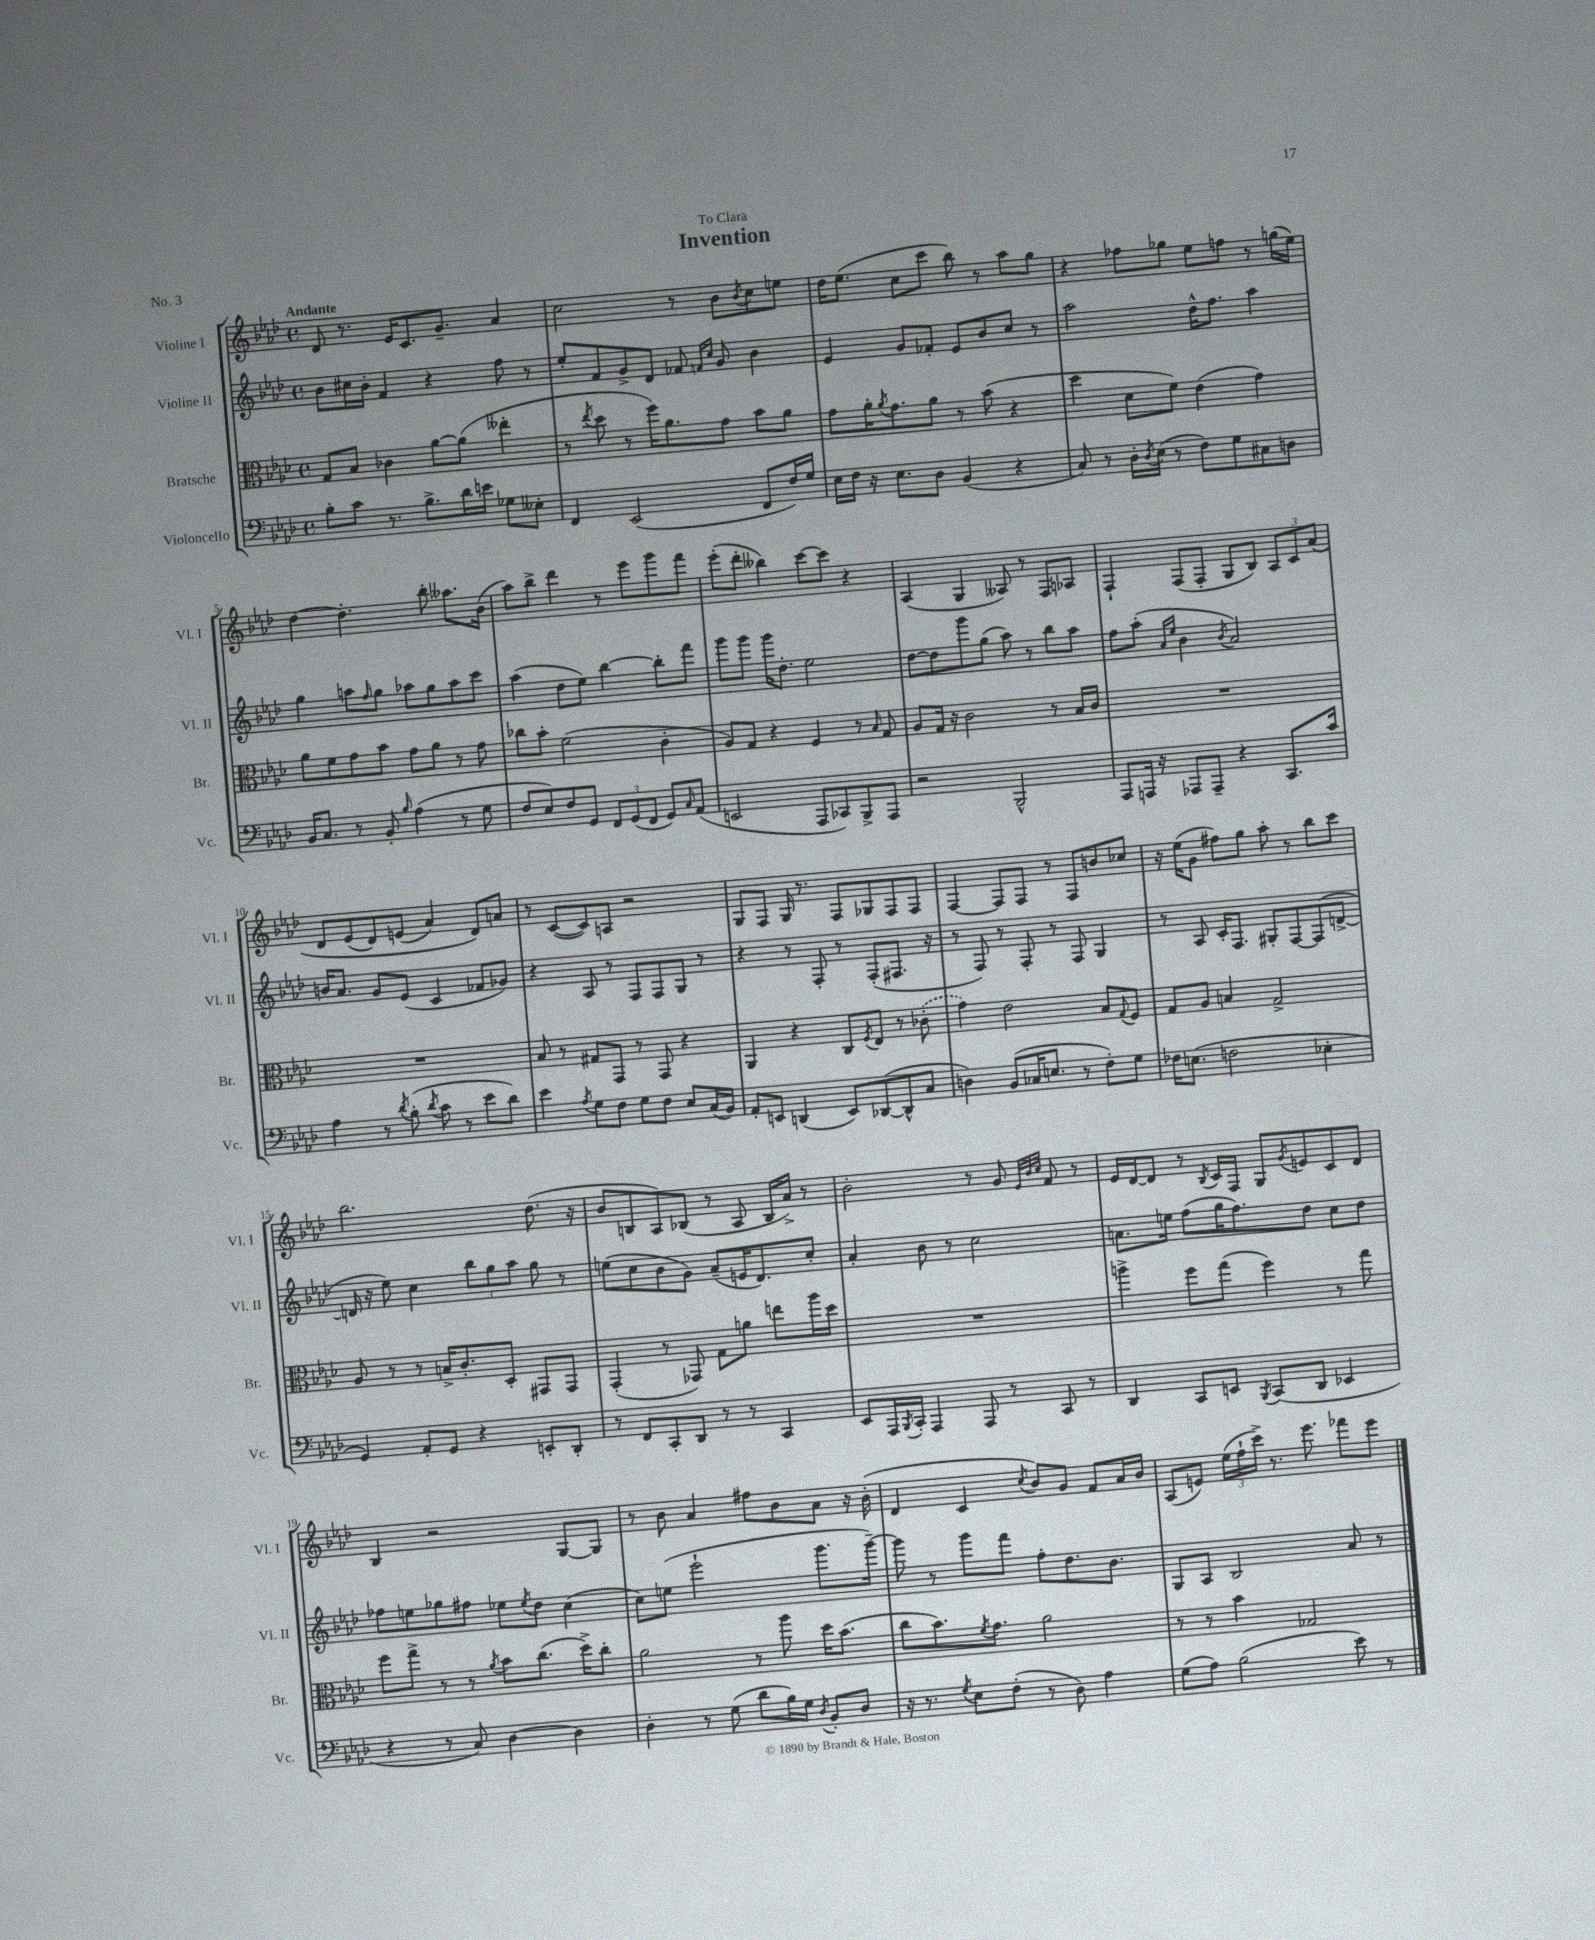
\header { title = "Invention" dedication = "To Clara" piece = "No. 3" }
<<
\new StaffGroup <<
\new Staff = "s0" \with { instrumentName = "Violine I" shortInstrumentName = "Vl. I" } {
    \clef treble \key aes \major \defaultTimeSignature \time 4/4 \tempo "Andante"
    des'8 r8. ees'16 c'8. g'8.-- aes'4 |
    c''2 r8 bes'8 \acciaccatura { bes'8 } c''8 e''8 |
    des''16 ees''8.( c''8 c'''8 bes''8) r8 aes''8 g''8 |
    r4 fes''8 ges''8 ees''8 f''8 r8 g''16( ees''16) |
    des''4~ des''4.-. bes''8-. aeses''8. bes'16( |
    aes''8) bes''8-> des'''4 r8 ees'''8 g'''8 f'''8 |
    ees'''8-.( des'''8-. beses''4) c'''8~ c'''8 r4 |
    aes4( g4 aeses8) r8 f8 aes8 |
    f4-! f8( f8-. g8 bes8) \tuplet 3/2 { aes8 c'8 aes'8\( } |
    des'8 ees'8( des'8) e'8( aes'4) des'8\) a'8 |
    r8 c'8~( c'8) a8 r2 |
    g8 f8 g16 r8. f8 ges8 f8 f8 |
    f4~ f8 f8 r8 f8 b'8 ces''8 |
    r16 ees''16( g'8 fis''8) g''8 aes''8-. r8 bes''8 c'''8 |
    bes''2. des''8.( r16 |
    bes'8 b8 aes8) bes8( r8 aes8 bes16 aes'16->) r8 |
    bes'2-. r8 g'8 \grace { ees'32 bes'32 c''32 } f'8 r8 |
    ees'16 des'16~ des'8 r8 \acciaccatura { bes8 } c'16 f16 g8 \acciaccatura { g'8 } e'8 c'8 des'8 |
    bes4 r2 g8~ g8 |
    r8 bes'8 aes'4 fis''8 bes'8 aes'8 r16 bes'16-.( |
    des'4 c'4 \acciaccatura { c''8 } bes'8) g'8 f'8 aes'16 bes'16 |
    aes8( e'8) \tuplet 3/2 { ees''16( f''16-! c'''16->) } r8. ees'''8. fes'''8 ees'''8 \bar "|." |
}
\new Staff = "s1" \with { instrumentName = "Violine II" shortInstrumentName = "Vl. II" } {
    \clef treble \key aes \major \defaultTimeSignature \time 4/4
    bes'8 cis''16 bes'16-. f'4 r4 f''8 r8 |
    ees''8-. f'8 g'8-> des'8 fes'8 \grace { f'16 c''16 } g'8 bes'4 |
    ees'4 g'8 fes'8-. ees'8 bes'8 c''8 r8 |
    aes''2 des''16-^ f''8. aes''4 |
    g''4 a''8 \grace { f''16 } g''8 aes''8 g''8 aes''8 c'''8 |
    aes''4( des''8 ees''8) bes''4~ bes''8-. f'''8 |
    g'''8 g'''8 g'''16 des''8.-. ees''2 |
    des''8~ des''8 g'''8 g''8( aes''8) r8 bes''8 aes''8 |
    f''8 aes''8-.( \grace { aes'16 ees''16 } bes'4 \acciaccatura { bes'8 } aes'2) |
    b'16 aes'8. g'8 ees'8( c'4 fes'8 ges'8) |
    r4 aes8 r8 f8 f8 g8 r8 |
    r4 r8 f8-. r8 f8-.( fis8. r16 |
    r8 f8) r8 f8-. r8 f8 g4 |
    r8 aes8 c'16-. f8. gis8-. f8~ f8( d'8~-> |
    d'16 r16 ees''8) c''4 \tuplet 3/2 { bes''8 g''8 aes''8 } g''8 r8 |
    e''8( c''8 bes'8 g'8) aes'8--( e'16 des'8.) c''8-. |
    aes'4-. bes'8 r8 c''2 |
    a'8. e''16 f''8( g''16 f''8.) des''8 c''8 des''8 |
    fes''8 e''8 ges''8 fis''8 ees''8 \acciaccatura { ees''8 } des''8 c''4( |
    c''8) e''8( ees'''2-! g'''8. g'''16~--) |
    g'''8 r8 g'''8 f'''8 f''8-. des''8. bes'8. |
    g8 aes8 bes2 aes'8 r8 \bar "|." |
}
\new Staff = "s2" \with { instrumentName = "Bratsche" shortInstrumentName = "Br." } {
    \clef alto \key aes \major \defaultTimeSignature \time 4/4
    g8 bes8 ces'4 aes'8~ aes'8( eeses''4-. |
    r8 \acciaccatura { ees''8 } des''8 r8 f''16) aes'8. g'8 bes'8 aes'8 |
    g'8 aes'16-. \acciaccatura { aes'8 } g'8. aes'8 r8 bes'8( r4 |
    des''4 des'8 f'8) ees'4( g'4) |
    aes'8 f'8 g'8 bes'8 g'8 aes'8 r8 g'8 |
    ces''8 bes'8-. f'2( c'4-. |
    aes8) g8 r4 f4 r8 \grace { bes16 } g8 |
    aes8 g16 r16 c'2 r8 bes16 c'16 |
    R1 |
    R1 |
    bes8 r8 gis8 g,8 r8 g,8 r4 |
    aes,4 r4 c8 \acciaccatura { f8 } ees8 r8 \once \slurDashed ces'8-.( |
    g'4) ees'2 bes8 \appoggiatura { g8 } f8 |
    g8 aes8 b4 g2-> |
    aes8 r8 r8 b16-> c'8.-. des8-. gis,8 gis,8 |
    g,4-.( r8 ges,8) g8 a'8 e''8 aes''16 des''16 |
    R1 |
    a''4-> f''8 g''8( f''4) r8 g''8 |
    f''8 g''8-> r8 r8 \acciaccatura { aes'8 } bes'8 c''8.( des''16->) c''8-. |
    aes'2 r8 aes''8 des''16 bes'8.( |
    c''8 bes'8.) \acciaccatura { f'8 } g'8. aes'2 |
    r8 r8 bes'4 ges2 \bar "|." |
}
\new Staff = "s3" \with { instrumentName = "Violoncello" shortInstrumentName = "Vc." } {
    \clef bass \key aes \major \defaultTimeSignature \time 4/4
    bes8-. c'8 r8. bes8.-> des'16 e'16 ges8 eeses8-. |
    f,4 ees,2( f,8 f16) g16 |
    ees16 f16 r16 ees8. des8 bes,4( r4 |
    c8) r8 des16-. \acciaccatura { des8 } ees16( r8 f8) g8 cis8 d8 |
    bes,16 c8. r8 bes,8-. \grace { bes16 } aes4( r8 g8 |
    f8 ees8) f8 g,8 \tuplet 3/2 { f,8 g,8( f,8 } g,8) \grace { c16 } aes,8( |
    e,2 aes,,8 ces,8) bes,,8-> aes,,8 |
    r2 bes,,2-^ |
    aes,,8 a,,16 r16 aes,,8 aes,,8-- r4 c,8. c'16 |
    aes4 r8 \acciaccatura { des'8 } bes8-.( \acciaccatura { des'8 } c'8 r8 ees'8 des'8) |
    ees'4 \acciaccatura { aes8 } g8 f8 g8 f8 ees8 c16( bes,16) |
    aes,8-. e,8 d,4( e,8) des,8~( des,8-^ c8 |
    d4) bes,8( ces16 e8. r8 f8-.) g8 |
    fes16 e8.( f2 ees4-. |
    g,4) aes,8-. g,8 r4 e,8-. des,8-. |
    r8 f,8 c,8-. des,8 r8 r8 c,4 |
    ees,8 aes,,16 \acciaccatura { bes,,8 } c,16-. aes,,4 aes,,8 r8 c,8 r8 |
    des,4 c,8 e,8 \acciaccatura { bes,,8 } c,8( des,8 ees,4 |
    r4 r8 c8) des4~ des4 |
    des4-. r8 g8( des'8 bes16) g16 \acciaccatura { des8 } bes,8-. des8 |
    r16 r8. \acciaccatura { g8 } ees8 f8-.( r8 des8) aes4 |
    g8( aes8) bes2( ees'8) r8 \bar "|." |
}
>>
>>
